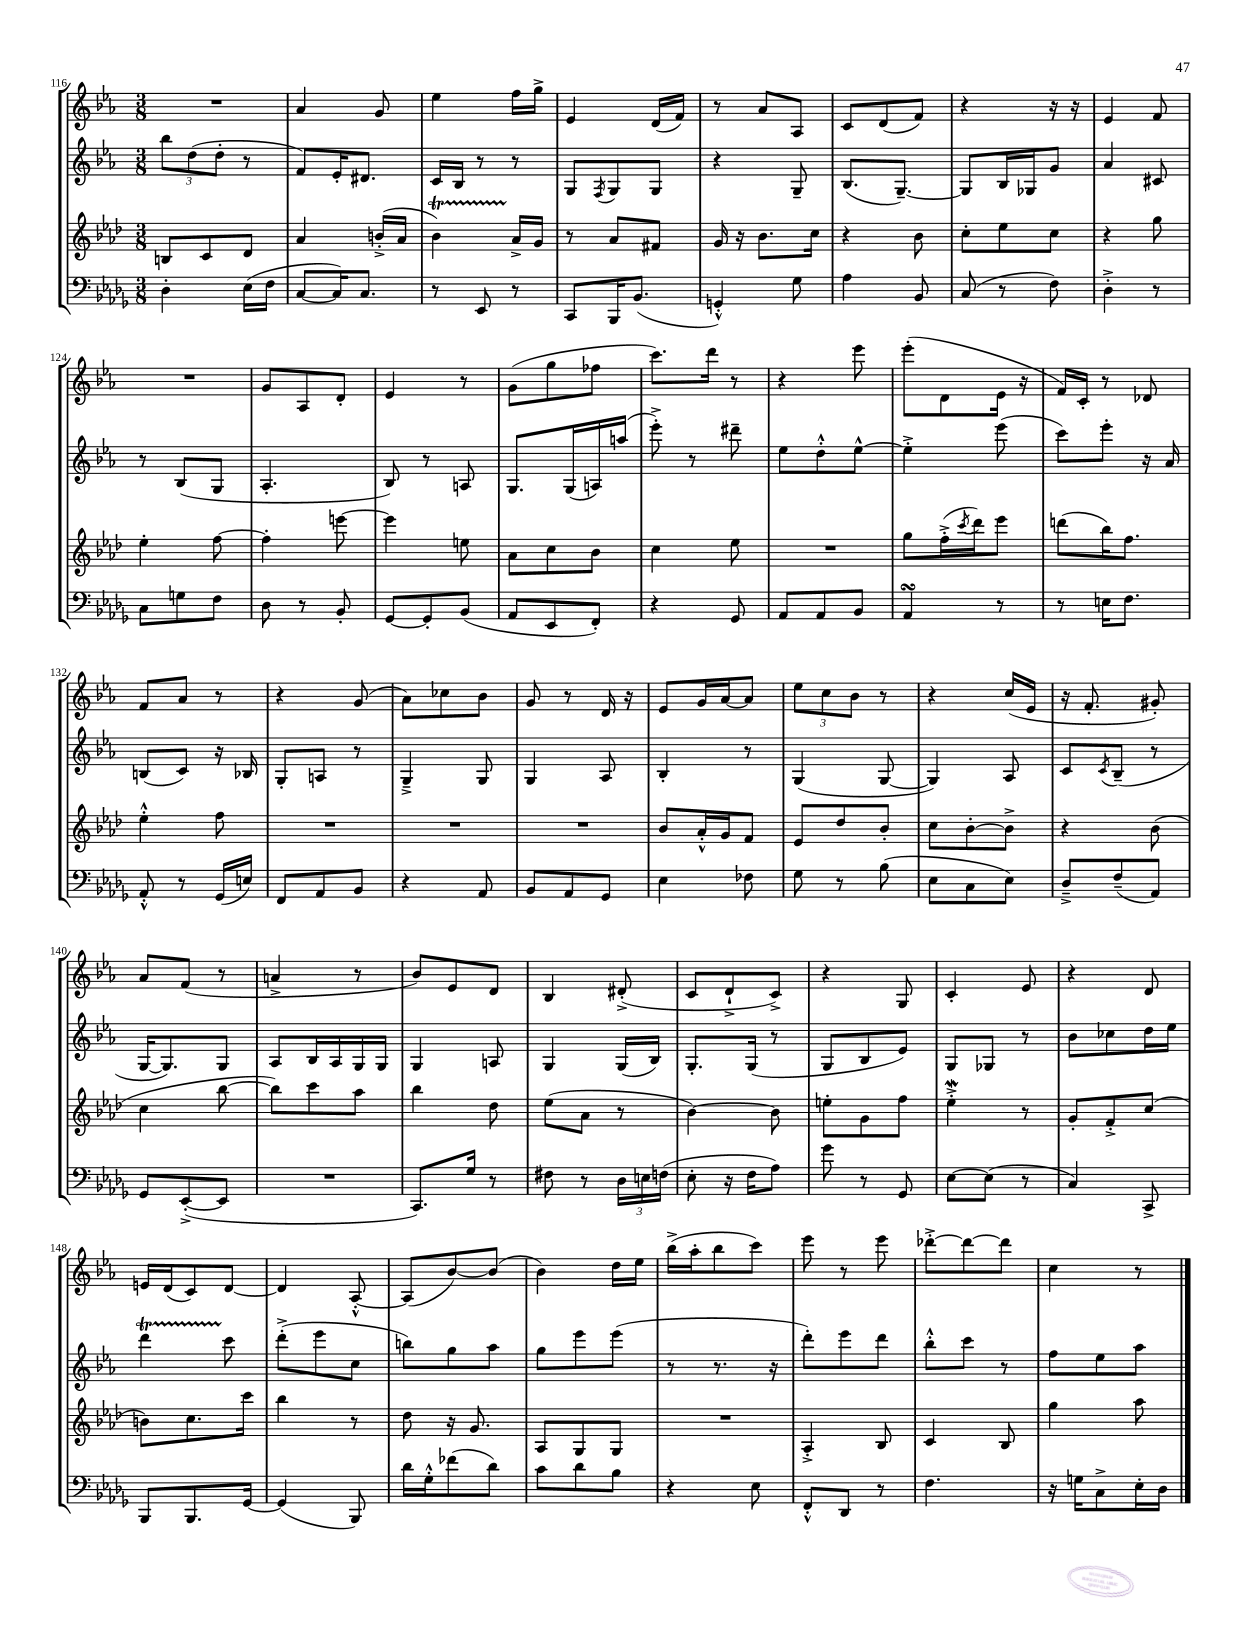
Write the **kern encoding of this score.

**kern	**kern	**kern	**kern
*staff4	*staff3	*staff2	*staff1
*clefF4	*clefG2	*clefG2	*clefG2
*k[b-e-a-d-g-]	*k[b-e-a-d-]	*k[b-e-a-]	*k[b-e-a-]
*M3/8	*M3/8	*M3/8	*M3/8
4D-'\	8B/L	12bb-\L	4.r
.	.	(12dd\	.
.	8c/	.	.
.	.	12dd'\J	.
(16E-\LL	8d-/J	8r	.
16F\JJ	.	.	.
=	=	=	=
[8C/L	4a-/	8f/L)	4a-/
16C/]K)	.	16e-'/K	.
8.C/J	.	8.d#/J	.
.	(16b'^/LL	.	8g/
.	16a-/JJ	.	.
=	=	=	=
8r	4b-\)	16c/LL	4ee-\
.	.	16B-/JJ	.
8EE-/	.	8r	.
8r	16a-^/LL	8r	16ff\LL
.	16g/JJ	.	16gg^\JJ
=	=	=	=
8CC/L	8r	8G/L	4e-/
.	.	8qF/	.
16BBB-/K	8a-/L	8G/	.
(8.BB-/J	.	.	.
.	8f#/J	8G/J	(16d/LL
.	.	.	16f/JJ)
=	=	=	=
4GG'^^/)	16g/	4r	8r
.	16r	.	.
.	8.b-\L	.	8a-/L
8G-\	.	8G~/	8A-/J
.	16cc\Jk	.	.
=	=	=	=
4A-\	4r	(8.B-/L	8c/L
.	.	.	(8d/
.	.	[8.G~/J)	.
8BB-/	8b-\	.	8f/J)
=	=	=	=
(8C/	8cc'\L	8G/]L	4r
8r	8ee-\	16B-/L	.
.	.	16G-/J	.
8F\)	8cc\J	8g/J	16r
.	.	.	16r
=	=	=	=
4D-'^\	4r	4a-/	4e-/
8r	8gg\	8c#/	8f/
=	=	=	=
8C\L	4ee-'\	8r	4.r
8G\	.	(8B-/L	.
8F\J	[8ff\	8G/J	.
=	=	=	=
8D-\	4ff'\]	4.A-'/	8g/L
8r	.	.	8A-/
8BB-'/	[8eee\	.	8d'/J
=	=	=	=
[8GG-/L	4eee\]	8B-/)	4e-/
8GG-'/]	.	8r	.
(8BB-/J	8ee\	8A/	8r
=	=	=	=
8AA-/L	8a-\L	8.G/L	(8g\L
8EE-/	8cc\	.	8gg\
.	.	(16G/L	.
8FF'/J)	8b-\J	16A/)	8ff-\J
.	.	(16aa/JJ	.
=	=	=	=
4r	4cc\	8eee-'^\)	8.ccc\L)
.	.	8r	.
.	.	.	16ddd\Jk
8GG-/	8ee-\	8ddd#~\	8r
=	=	=	=
8AA-/L	4.r	8ee-\L	4r
8AA-/	.	8dd'^^\	.
8BB-/J	.	[8ee-^^\J	8eee-\
=	=	=	=
4AA-/	8gg\L	4ee-'^\]	(8eee-'\L
.	(16ff'^\L	.	8d\
.	8qccc/	.	.
.	16ddd-\J)	.	.
8r	8eee-\J	(8eee-\	16e-\Jk
.	.	.	16r
=	=	=	=
8r	(8ddd\L	8ccc\L)	16f/LL)
.	.	.	16c'/JJ
16E\LK	16bb-\K)	8eee-'\J	8r
8.F\J	8.ff\J	.	.
.	.	16r	8d-/
.	.	16a-/	.
=	=	=	=
8AA-'^^/	4ee-'^^\	(8B/L	8f/L
8r	.	8c/J)	8a-/J
(16GG-/LL	8ff\	16r	8r
16E/JJ)	.	16B-/	.
=	=	=	=
8FF/L	4.r	8G'/L	4r
8AA-/	.	8A/J	.
8BB-/J	.	8r	(8g/
=	=	=	=
4r	4.r	4G~^/	8a-\L)
.	.	.	8cc-\
8AA-/	.	8G/	8b-\J
=	=	=	=
8BB-/L	4.r	4G/	8g/
8AA-/	.	.	8r
8GG-/J	.	8A-/	16d/
.	.	.	16r
=	=	=	=
4E-\	8b-/L	4B-'/	8e-/L
.	16a-'^^/L	.	16g/L
.	16g/J	.	[16a-/J
8F-\	8f/J	8r	8a-/]J
=	=	=	=
8G-\	8e-/L	(4G/	12ee-\L
.	.	.	12cc\
8r	8dd-/	.	.
.	.	.	12b-\J
(8B-\	8b-'/J	[8G/	8r
=	=	=	=
8E-\L	8cc\L	4G/])	4r
8C\	[8b-'\	.	.
8E-\J)	8b-^\]J	8A-/	(16cc/LL
.	.	.	16e-/JJ
=	=	=	=
8D-~^/L	4r	8c/L	16r
.	.	.	8.f'/
.	.	8qc/	.
(8F~/	.	(8B-~/J	.
8AA-/J)	(8b-\	8r	8g#'/)
=	=	=	=
8GG-/L	4cc\	[16G/LK	8a-/L
.	.	8.G/])	.
([8EE-'^/	.	.	(8f/J
8EE-/]J	[8bb-\	8G/J	8r
=	=	=	=
4.r	8bb-\]L)	8A-/L	4a^/
.	8ccc\	16B-/L	.
.	.	16A-/	.
.	8aa-\J	16G/	8r
.	.	16G/JJ	.
=	=	=	=
8.CC/L)	4bb-\	4G/	8b-/L)
.	.	.	8e-/
16G-/Jk	.	.	.
8r	8dd-\	8A/	8d/J
=	=	=	=
8F#\	(8ee-\L	4G/	4B-/
8r	8a-\J	.	.
24D-\LL	8r	(16G/LL	(8d#'^/
24E\	.	.	.
.	.	16B-/JJ)	.
(24F\JJ	.	.	.
=	=	=	=
8E-'\	[4b-\)	8.G'/L	8c/L
16r	.	.	8d`^/
16F\LK	.	(16G/Jk	.
8A-\J)	8b-\]	8r	8c^/J)
=	=	=	=
8g-\	8ee'\L	8G/L	4r
8r	8g\	8B-/	.
8GG-/	8ff\J	8e-/J)	8G/
=	=	=	=
[8E-\L	4ee-'^\	8G/L	4c'/
(8E-\]J	.	8G-/J	.
8r	8r	8r	8e-/
=	=	=	=
4C/)	8g'/L	8b-\L	4r
.	8f'^/	8cc-\	.
8CC^/	(8cc/J	16dd\L	8d/
.	.	16ee-\JJ	.
=	=	=	=
8BBB-/L	8b\L)	4ddd\	16e/LL
.	.	.	(16d/J
8.BBB-/	8.cc\	.	8c/)
.	.	8ccc\	[8d/J
[16GG-/Jk	16ccc\Jk	.	.
=	=	=	=
(4GG-/]	4bb-\	(8ddd'^\L	4d/]
.	.	8eee-\	.
8BBB-/)	8r	8cc\J	[8A-'^^/
=	=	=	=
16d-\LL	8dd-\	8bb\L)	(8A-/]L
16G-'^^\J	.	.	.
(8f-\	16r	8gg\	[8b-/)
.	8.g/	.	.
8d-\J)	.	8aa-\J	(8b-/]J
=	=	=	=
8c\L	8A-/L	8gg\L	4b-\)
8d-\	8G/	8eee-\	.
8B-\J	8G/J	(8eee-\J	16dd\LL
.	.	.	16ee-\JJ
=	=	=	=
4r	4.r	8r	(16bb-^\LL
.	.	.	16aa-'\J
.	.	8.r	8bb-\
8E-\	.	.	8ccc\J)
.	.	16r	.
=	=	=	=
8FF'^^/L	4A-'^/	8ddd'\L)	8eee-\
8DD-/J	.	8eee-\	8r
8r	8B-/	8ddd\J	8eee-\
=	=	=	=
4.F\	4c/	8bb-'^^\L	[8ddd-'^\L
.	.	8ccc\J	8ddd-\_
.	8B-/	8r	8ddd-\]J
=	=	=	=
16r	4gg\	8ff\L	4cc\
16G\LK	.	.	.
8C^\	.	8ee-\	.
16E-'\L	8aa-\	8aa-\J	8r
16D-\JJ	.	.	.
==	==	==	==
*-	*-	*-	*-
